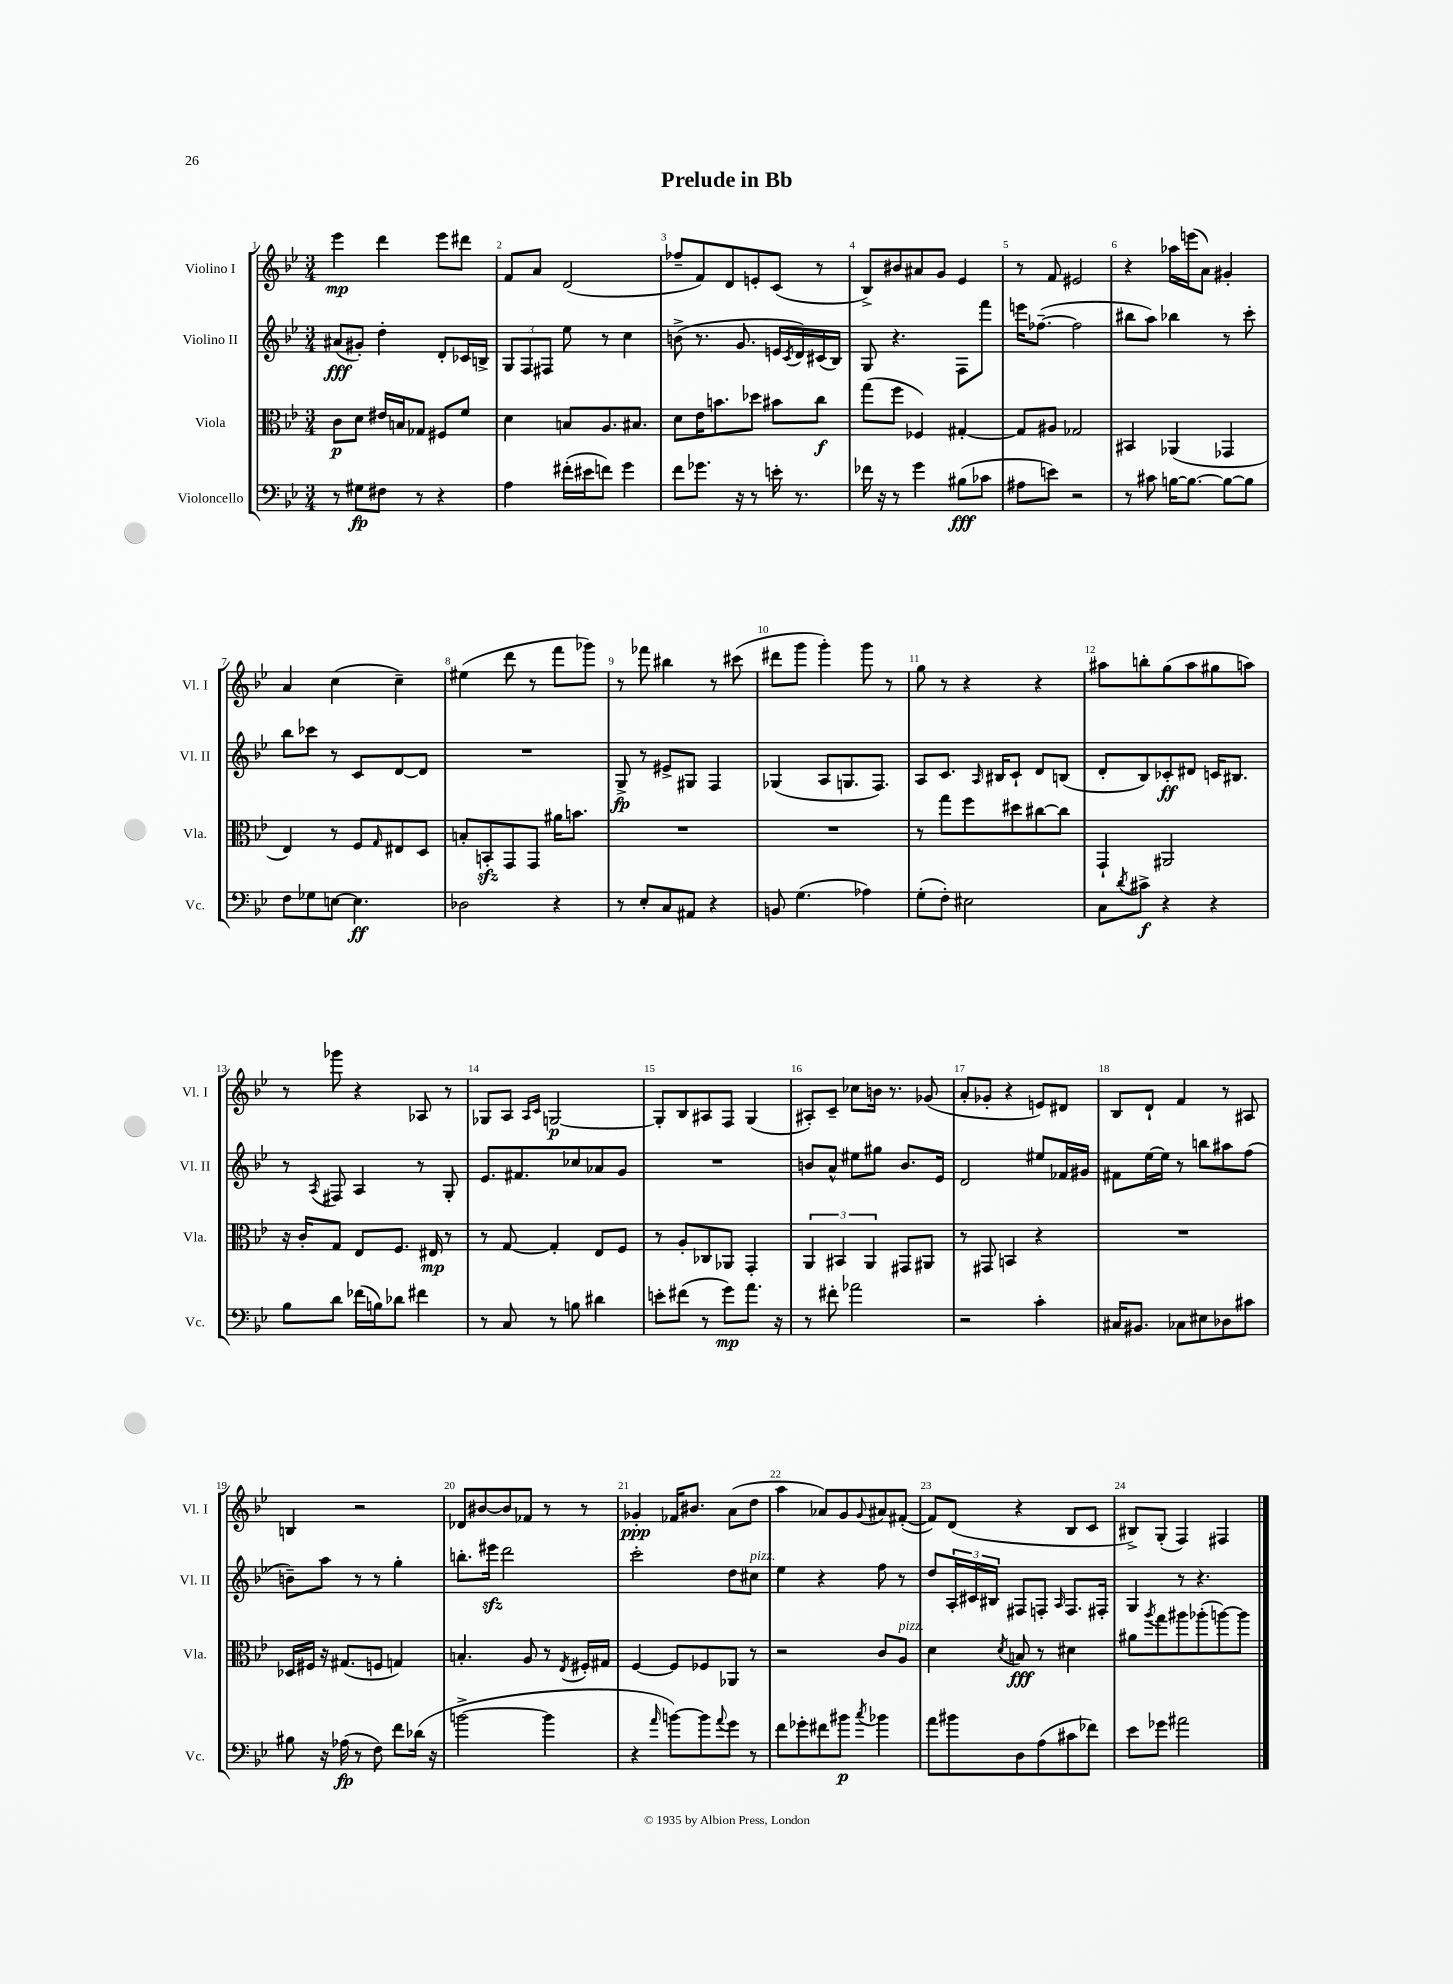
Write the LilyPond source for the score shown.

\header { title = "Prelude in Bb" }
<<
\new StaffGroup <<
\new Staff = "s0" \with { instrumentName = "Violino I" shortInstrumentName = "Vl. I" } {
    \clef treble \key bes \major \numericTimeSignature \time 3/4
    ees'''4\mp d'''4 ees'''8 dis'''8 |
    f'8 a'8 d'2( |
    fes''8-- f'8) d'8 e'8-. c'8( r8 |
    bes8->) bis'8 ais'8 g'8 ees'4 |
    r8 f'8 eis'2 |
    r4 aes''16 e'''16( a'8) gis'4-. |
    a'4 c''4( c''4--) |
    eis''4( d'''8 r8 f'''8 ges'''8) |
    r8 fes'''8 bis''4 r8 cis'''8( |
    dis'''8 g'''8 g'''4-.) g'''8 r8 |
    g''8 r8 r4 r4 |
    ais''8 b''8-. g''8( ais''8 gis''8 a''8) |
    r8 ges'''8 r4 aes8 r8 |
    ges8 a8 \grace { a16 c'16 } g2~\p |
    g8-. bes8 ais8 f8 g4( |
    ais8-.) c'8-- ces''8 b'16 r8. ges'8( |
    a'8-. ges'8-. r4 e'8) dis'8 |
    bes8 d'8-! f'4 r8 ais8 |
    b4 r2 |
    des'8 bis'8~ bis'8 fes'8 r8 r8 |
    ges'4-.\ppp fes'16 bis'8. a'8( d''8 |
    a''4 aes'8) g'8 \appoggiatura { g'8 } ais'8 fis'8~-.( |
    fis'8) d'8( r4 bes8 c'8 |
    bis8->) g8-.( f4) fis4 \bar "|." |
}
\new Staff = "s1" \with { instrumentName = "Violino II" shortInstrumentName = "Vl. II" } {
    \clef treble \key bes \major \numericTimeSignature \time 3/4
    ais'8\fff( gis'8-.) d''4-. d'8-. ces'16 b16-> |
    \tuplet 3/2 { g8 f8 fis8 } ees''8 r8 c''4 |
    b'8->( r8. g'8. e'16 \acciaccatura { c'8 } d'16) cis'16( bes16) |
    g8 r4. f8 f'''8 |
    e'''16 fes''8.~--( fes''2 |
    bis''8 a''8) bes''4 r8 c'''8-. |
    bes''8 ces'''8 r8 c'8 d'8~ d'8 |
    R2. |
    g8->\fp r8 eis'8-> gis8 f4 |
    ges4( a8 g8. f8.) |
    a8 c'8. \grace { a16 } bis16 c'8-! d'8 b8( |
    d'8-. bes8) ces'8-.\ff dis'8 c'16 bis8. |
    r8 \acciaccatura { a8 } fis8 a4 r8 g8-. |
    ees'8. fis'8. ces''8 aes'8 g'8 |
    R2. |
    b'8 a'8-^ eis''8 gis''8 b'8. ees'16 |
    d'2 eis''8 fes'16 gis'16 |
    fis'8 ees''16~ ees''16 r8 b''8 ais''8 f''8( |
    b'8--) a''8 r8 r8 g''4-. |
    b''8.-. eis'''16\sfz d'''2 |
    c'''2-. d''8 cis''8^\markup { \italic "pizz." } |
    ees''4 r4 f''8 r8 |
    d''8 \tuplet 3/2 { a16-. cis'16 bis16 } fis8 f8-. \grace { a16 } f8. fis16-. |
    g4 r8 r4. \bar "|." |
}
\new Staff = "s2" \with { instrumentName = "Viola" shortInstrumentName = "Vla." } {
    \clef alto \key bes \major \numericTimeSignature \time 3/4
    c'8\p d'8 eis'16 b16 ges8 fis8 f'8 |
    d'4 b8 a8. bis8. |
    d'8 ees'16 b'8. des''8 bis'8 c''8\f |
    g''8( f''8 fes4) gis4~-. |
    gis8 ais8 ges2 |
    bis,4 aes,4( ges,4 |
    ees4) r8 f8 \grace { g16 } eis8 d8 |
    b8-. b,8-.\sfz g,8 g,8 ais'16 b'8. |
    R2. |
    R2. |
    r8 g''8 f''8 dis''8 cis''8~ cis''8 |
    g,4-! ais,2 |
    r16 c'16-. g8 ees8 f8. eis16\mp r8 |
    r8 g8~ g4-. ees8 f8 |
    r8 a8-. ces8 aes,8 g,4-. |
    \tuplet 3/2 { a,4 bis,4 a,4 } gis,8 ais,8 |
    r8 gis,8 b,4 r4 |
    R2. |
    des16 fis16 r16 gis8.( f8 g4) |
    b4.-. a8 r8 \acciaccatura { ees8 } fis16-. gis16 |
    f4~ f8 fes8 aes,8 r8 |
    r2 c'8 a8^\markup { \italic "pizz." } |
    d'4 \acciaccatura { d'8 } b8\fff r8 dis'4 |
    ais'8 \acciaccatura { a''8 } g''8 ais''8 aes''8-.( a''8~) a''8 \bar "|." |
}
\new Staff = "s3" \with { instrumentName = "Violoncello" shortInstrumentName = "Vc." } {
    \clef bass \key bes \major \numericTimeSignature \time 3/4
    r8 gis8\fp fis8 r8 r4 |
    a4 fis'16-.( eis'16 f'8) g'4 |
    f'8 ges'8. r16 r8 e'16-. r8. |
    fes'16 r16 r8 g'4 bis8\fff( ces'8 |
    ais8 e'8) r2 |
    r8 cis'8 b16~ b8.~ b8~ b8 |
    f8 ges8 e8~ e4.\ff |
    des2 r4 |
    r8 ees8-. c8 ais,8 r4 |
    b,8 g4.( aes4) |
    g8-.( f8-.) eis2 |
    c8 \acciaccatura { d'8 } cis'8->\f r4 r4 |
    bes8 d'8 fes'16( b16) des'8 fis'4 |
    r8 c8 r8 b8 dis'4 |
    e'8-. fis'8( r8 g'8\mp) a'8. r16 |
    r8 fis'8-. aes'2 |
    r2 c'4-. |
    cis16 bis,8. ces8 eis8 des8 cis'8 |
    bis8 r16 aes16\fp( r8 f8) f'8 des'16( r16 |
    b'2~-> b'4 |
    r4 \grace { a'16 } b'8~) b'8 \appoggiatura { a'8 } g'8 r8 |
    f'8 ges'8-. fis'8 bis'8\p \acciaccatura { c''8 } bes'4 |
    a'8 bis'8 d8 a8( cis'8 fes'8) |
    ees'8 ges'8 ais'2 \bar "|." |
}
>>
>>
\layout { \context { \Score \override BarNumber.break-visibility = ##(#f #t #t) barNumberVisibility = #all-bar-numbers-visible } }
